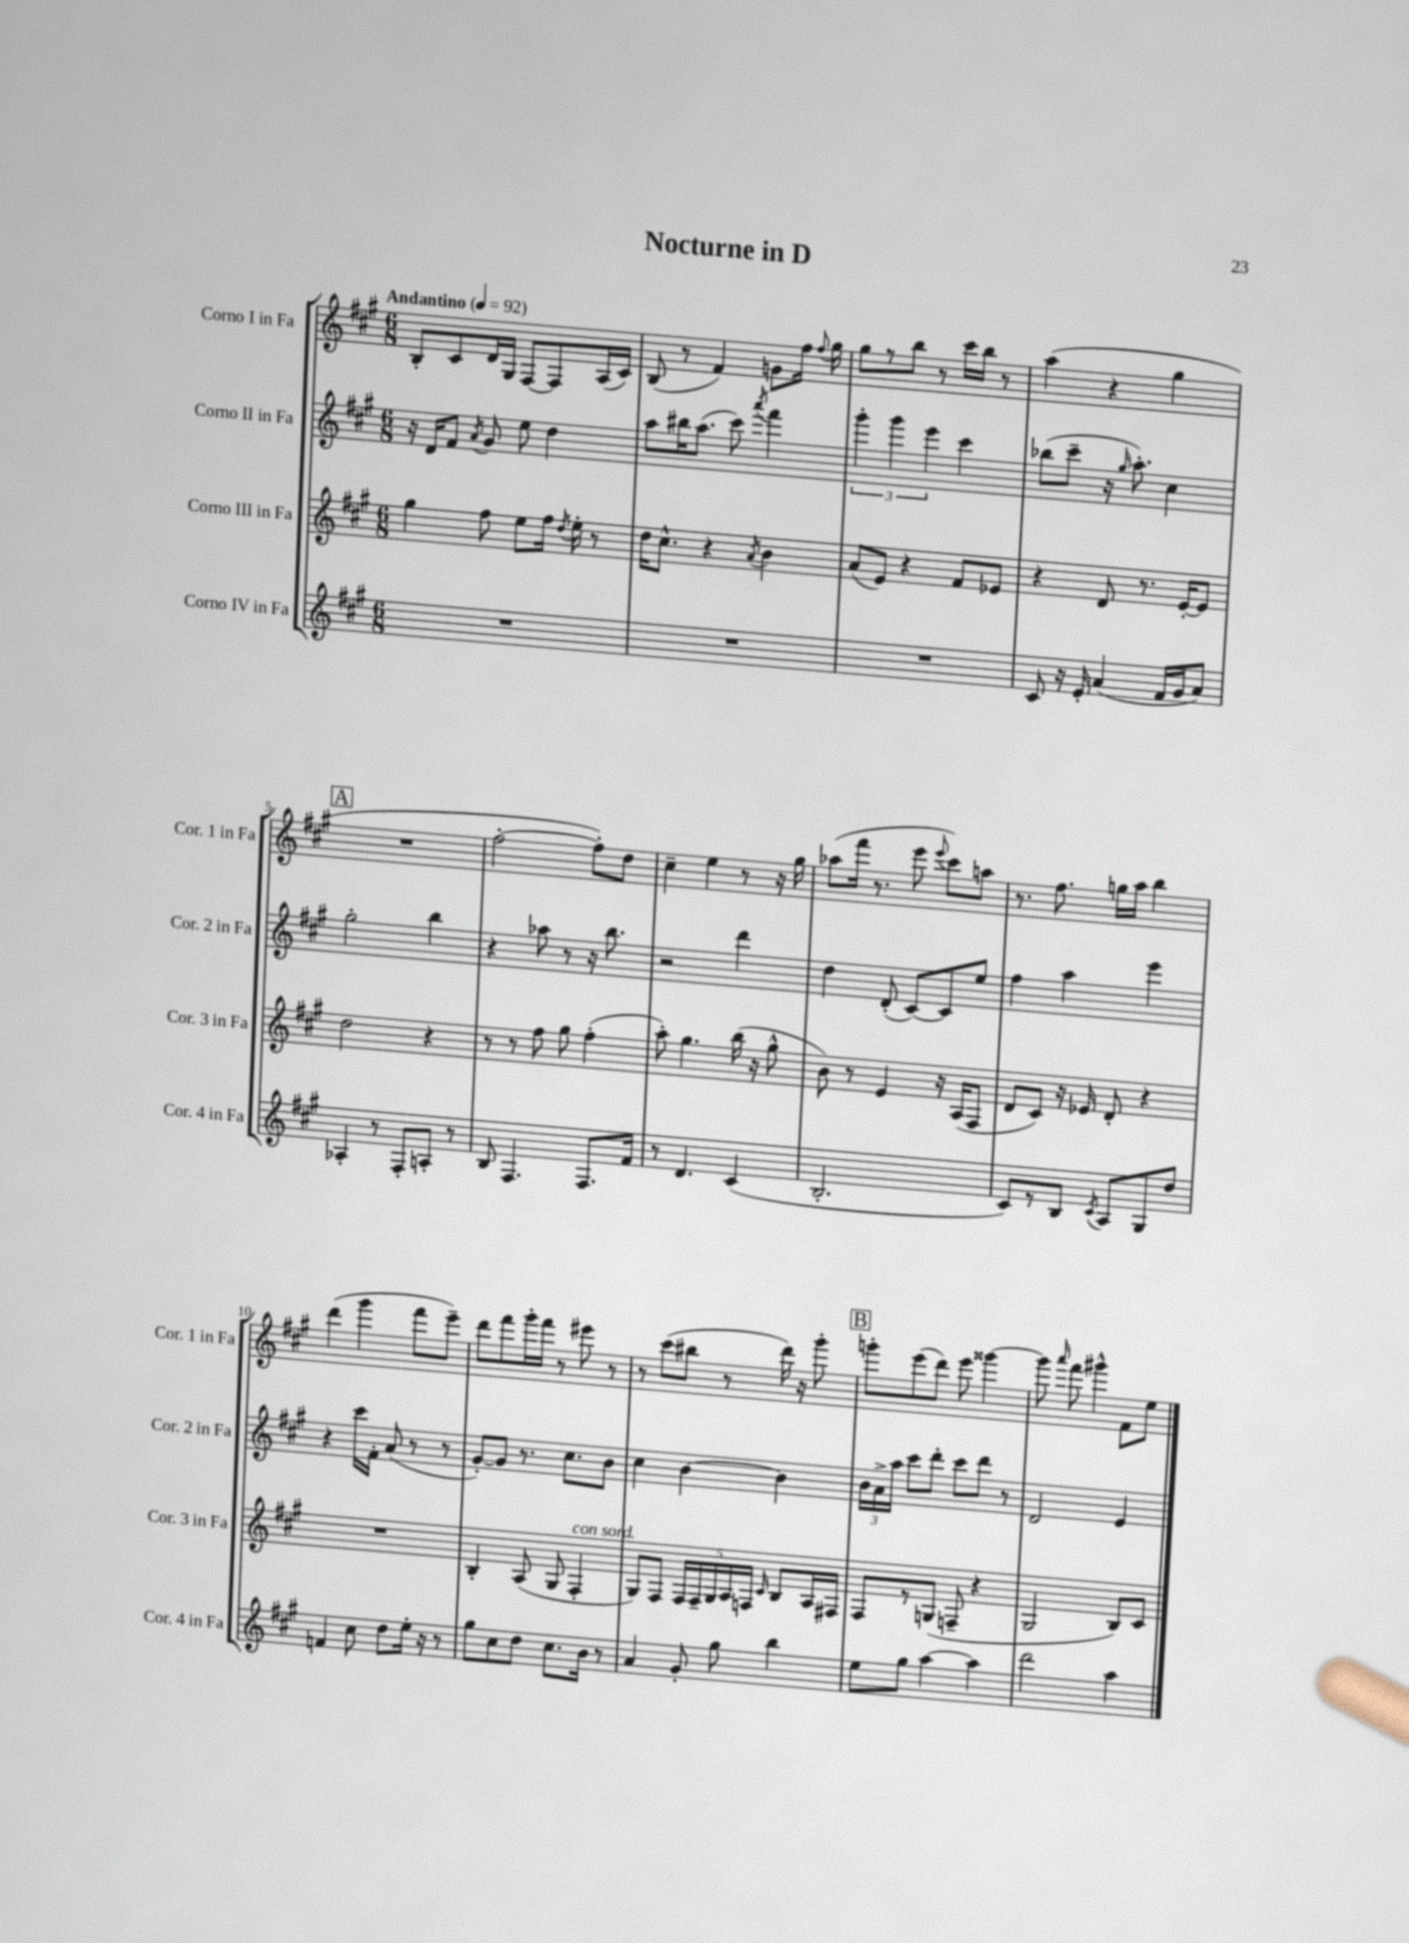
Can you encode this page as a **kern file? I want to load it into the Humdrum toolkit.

**kern	**kern	**kern	**kern
*part4	*part3	*part2	*part1
*staff4	*staff3	*staff2	*staff1
*I"Corno IV in Fa	*I"Corno III in Fa	*I"Corno II in Fa	*I"Corno I in Fa
*I'Cor. 4 in Fa	*I'Cor. 3 in Fa	*I'Cor. 2 in Fa	*I'Cor. 1 in Fa
*clefG2	*clefG2	*clefG2	*clefG2
*k[f#c#g#]	*k[f#c#g#]	*k[f#c#g#]	*k[f#c#g#]
*M6/8	*M6/8	*M6/8	*M6/8
*MM92	*MM92	*MM92	*MM92
=1	=1	=1	=1
!	!	!	!LO:TX:a:B:t=Andantino
2.r	4gg#\	16r	8B'/L
.	.	16d/KL	.
.	.	8f#/J	8c#/
.	.	8qa/	.
.	8ff#\	8g#/	16d/L
.	.	.	16G#/JJ
.	8ee\L	8ee\	[8F#/L
.	16ff#\Jk	4dd\	8F#/]
.	8qdd/	.	.
.	16ee'\	.	.
.	8r	.	(16A/L
.	.	.	16c#/JJ)
=2	=2	=2	=2
2.r	16dd\KL	8aa\L	(8B/
.	8.cc#^^\J	.	.
.	.	16bb#X\K	8r
.	.	(8.aa\J	.
.	4r	.	4f#/)
.	.	8ccc#\)	.
.	8qa/	8qaaa/	.
.	4b\	4fff#\	8gn\L
.	.	.	16ff#\Jk
.	.	.	8qqff#/
.	.	.	16gg#\
=3	=3	=3	=3
2.r	(8a/L	6ggg#'\	8gg#\L
.	8e/J)	.	8r
.	.	6ggg#\	.
.	4r	.	8bb\J
.	.	6eee\	.
.	.	.	8r
.	8f#/L	4ccc#\	16ccc#\LL
.	.	.	16bb\JJ
.	8e-X/J	.	8r
=4	=4	=4	=4
8c#/	4r	(8bb-X\L	(4aa\
16r	.	8ccc#~\J	.
16e'/	.	.	.
(4a/	8d/	16r	4r
.	.	16qqgg#/	.
.	.	8.aa'\)	.
.	8.r	.	.
16f#/LL	.	4cc#\	4gg#\
16g#/J	[16e'/KL	.	.
8a/J)	8e/J]	.	.
!!LO:LB:g=z
!!LO:REH:place=s1:t=A
=5	=5	=5	=5
4A-X'/	2dd\	2gg#'\	2.r
8r	.	.	.
8F#'/L	.	.	.
8An'/J	4r	4bb\	.
8r	.	.	.
=6	=6	=6	=6
8B/	8r	4r	[2ff#'\
4.F#/	8r	.	.
.	8ff#\	8aa-X\	.
.	8gg#\	8r	.
8.F#/L	(4ff#'\	16r	8ff#'\L])
.	.	8.bb\	.
.	.	.	8dd\J
16f#/Jk	.	.	.
=7	=7	=7	=7
8r	8aa'\)	2r	4cc#~\
4.d/	4.gg#\	.	.
.	.	.	4ee\
(4c#/	(16bb\	4ddd\	8r
.	16r	.	.
.	8gg#^^\	.	16r
.	.	.	16gg#\
=8	=8	=8	=8
2.B'/	8b\)	4dd\	(8aa-X\L
.	8r	.	16fff#\Jk
.	.	.	8.r
.	4e/	(8d'/	.
.	.	[8c#/L)	8eee\
.	.	.	8qqeee/
.	16r	8c#/]	8ccc#\L)
.	(16A/KL	.	.
.	8F#/J	8ee/J	8aan\J
=9	=9	=9	=9
8c#/L)	8d/L	4ff#\	8.r
8r	8c#/J)	.	.
.	.	.	8.ff#\
8B/J	16r	4aa\	.
.	16e-X/	.	.
8qc#/	.	.	.
8A/L	8d'/	.	16ggn\LL
.	.	.	16aa\JJ
8G#/	4r	4eee\	4bb\
8dd/J	.	.	.
!!LO:LB:g=z
=10	=10	=10	=10
4fn/	2.r	4r	(4ddd\
8cc#\	.	16ccc#\LL	4ggg#\
.	.	16f#'\JJ	.
8dd\L	.	(8a/	.
16ee'\Jk	.	8r	8fff#\L
16r	.	.	.
8r	.	8r	8eee~\J)
=11	=11	=11	=11
8gg#\L	4B'/	[8g#'/L)	8ddd\L
8cc#\	.	8g#/J]	8fff#\
8dd\J	(8A/	8.r	16ggg#'\L
.	.	.	16fff#\JJ
8.cc#\L	8G#/	.	8r
.	.	8.cc#\L	.
!	!LO:TX:a:i:t=con sord.	!	!
.	4F#'/	.	8eee#X\
16b\Jk	.	.	.
8r	.	8b\J	8r
=12	=12	=12	=12
4a/	8G#/L)	4cc#\	8r
.	8F#/J	.	(8ccc#\L
8g#'/	20F#/LL	[4b\	8bb#X\J
.	20F#~/	.	.
.	20G#/	.	.
8gg#\	.	.	8r
.	20A/	.	.
.	20Fn/JJ	.	.
.	16qqc#/	.	.
4bb\	8B/L	4b\]	16ddd\)
.	.	.	16r
.	16A/L	.	8ggg#'\
.	16F#X/JJ	.	.
!!LO:REH:place=s1:t=B
=13	=13	=13	=13
8ee\L	8F#/L	24b\LL	8gggn'\L
.	.	24a^\	.
.	.	24aa\JJ	.
8gg#\J	8r	8ccc#\L	(8eee\
[4aa\	(8Gn/J	8ddd'\J	8ddd\J)
.	8Fn~/	8ccc#\L	8eee\
4aa\]	4r	8ddd\J	[4ggg##X\
.	.	8r	.
=14	=14	=14	=14
2ddd\	2G#/	2d/	8ggg##\]
.	.	.	16qqaaa/
.	.	.	8fff#\
.	.	.	4ggg#X^^\
4aa\	8B/L)	4e/	8f#\L
.	8c#/J	.	8ee\J
==	==	==	==
*-	*-	*-	*-
